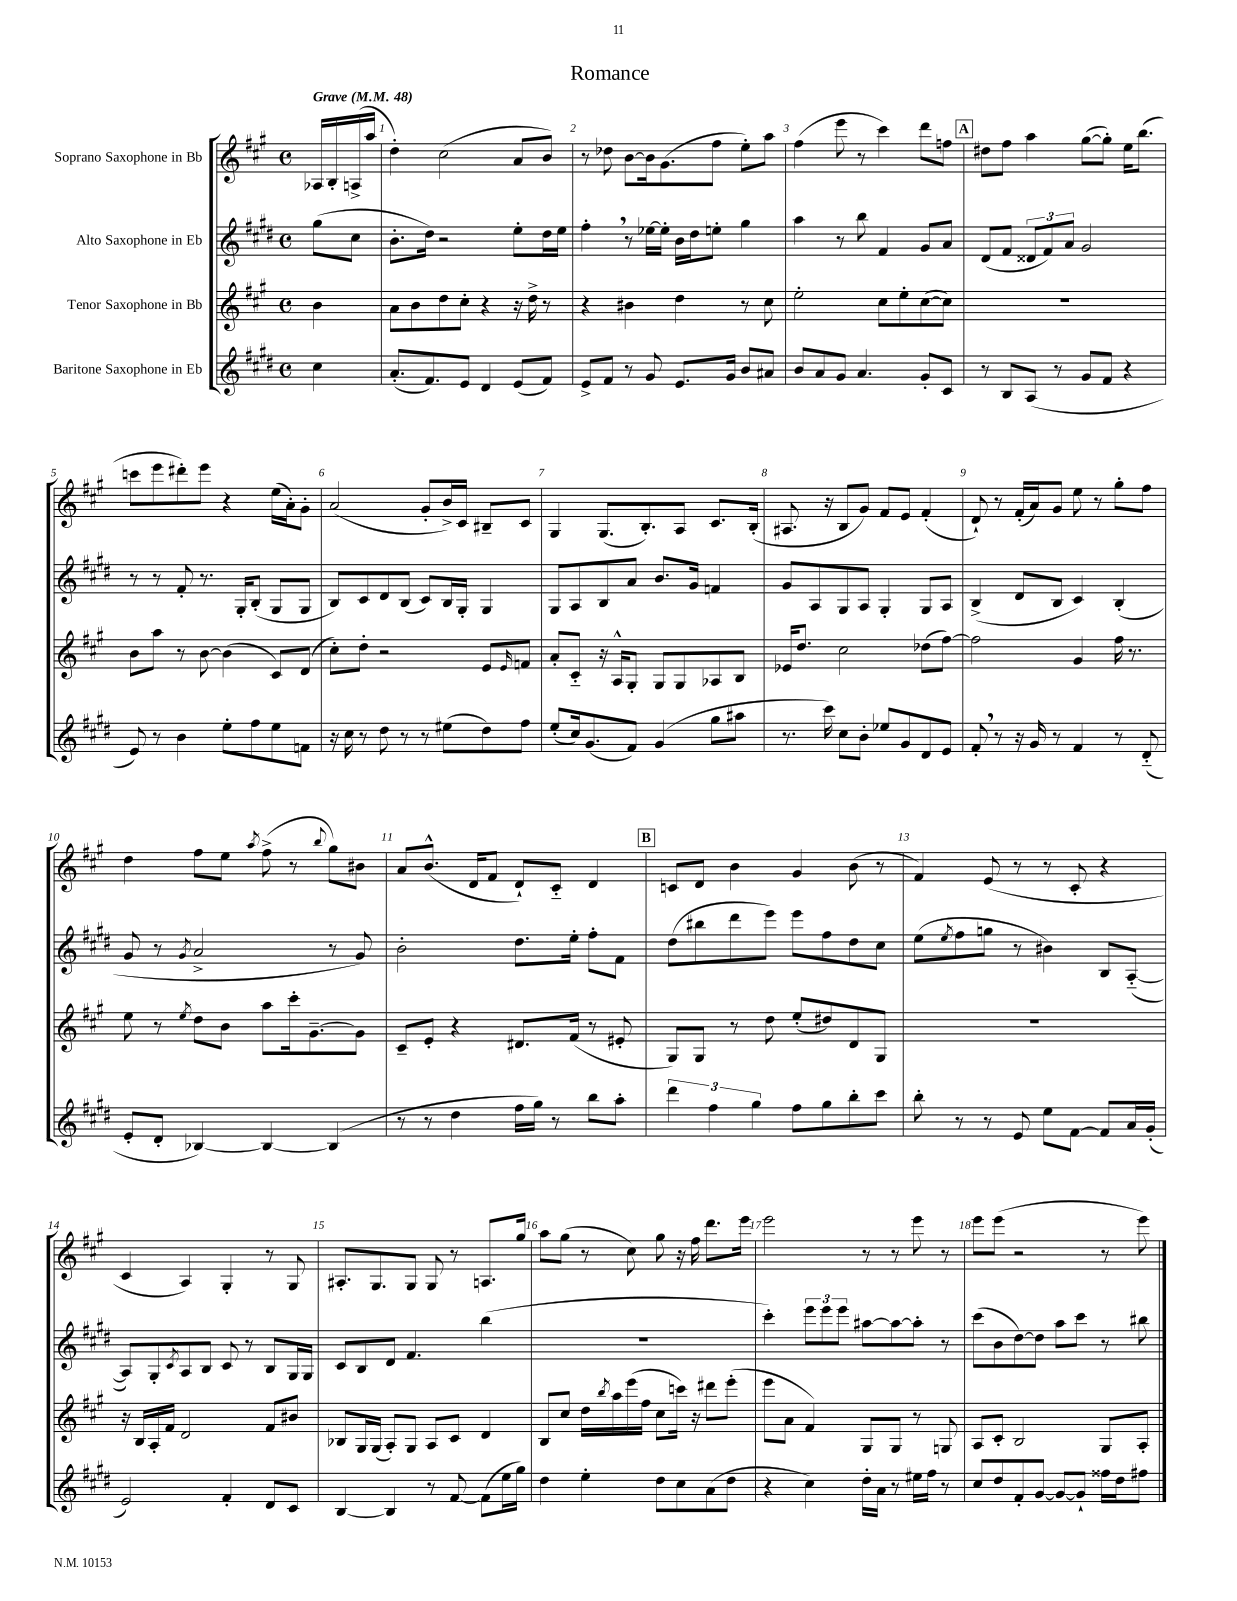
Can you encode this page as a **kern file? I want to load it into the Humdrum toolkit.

**kern	**kern	**kern	**kern
*staff4	*staff3	*staff2	*staff1
*clefG2	*clefG2	*clefG2	*clefG2
*k[f#c#g#d#]	*k[f#c#g#]	*k[f#c#g#d#]	*k[f#c#g#]
*M4/4	*M4/4	*M4/4	*M4/4
*met(c)	*met(c)	*met(c)	*met(c)
*MM48	*MM48	*MM48	*MM48
4cc#	4b	(8gg#	16A-
.	.	.	16B'
.	.	8cc#	(16A^
.	.	.	16aa
=	=	=	=
(8.a'	8a	8.b'	4dd')
.	8b	.	.
8.f#)	.	16dd#)	.
.	8dd	2r	(2cc#
8e	8cc#'	.	.
4d#	4r	.	.
(8e	16r	8ee'	8a
.	16dd^	.	.
8f#)	8r	16dd#	8b)
.	.	16ee	.
=	=	=	=
8e^	4r	4ff#'	8r
8f#	.	.	8dd-
8r	4b#	8r	[8b
8g#	.	[16ee-	16b]
.	.	16ee-']	(8.g#
8.e	4dd	16b	.
.	.	16dd#	.
.	.	8ee'	8ff#
16g#	.	.	.
8b	8r	4gg#	8ee')
8a#	8cc#	.	8aa
=	=	=	=
8b	2ee'	4aa	(4ff#
8a	.	.	.
8g#	.	8r	8eee
4.a	.	8bb	8r
.	8cc#	4f#	4ccc#)
.	8ee'	.	.
8g#'	([8cc#	8g#	8ddd
8c#	8cc#])	8a	8ff
=	=	=	=
8r	1r	(8d#	8dd#
8B	.	8f#	8ff#
(8A	.	12d##	4aa
.	.	12f#)	.
8r	.	.	.
.	.	12a	.
8g#	.	2g#	([8gg#
8f#	.	.	8gg#'])
4r	.	.	16ee
.	.	.	(8.bb
=	=	=	=
8e)	8b	8r	8ccc
8r	8aa	8r	8eee
4b	8r	8f#'	8ddd#')
.	[8b	8.r	8eee
8ee'	(4b]	.	4r
.	.	16G#'	.
8ff#	.	(8B'	.
8ee	8c#)	8G#	(16ee
.	.	.	16a')
8f	(8d	8G#	8g#'
=	=	=	=
16r	8cc#')	8B)	(2a
16cc#	.	.	.
8r	8dd'	8c#	.
8dd#	2r	8d#	.
8r	.	(8B	.
8r	.	8c#)	8g#'
(8ee#	.	16B	16b^)
.	.	16G#'	16c#
8dd#)	8e	4G#	8B#~
.	16qqe	.	.
8ff#	8f	.	8c#
=	=	=	=
(8ee'	8a'	8G#	4G#
16cc#)	8c#'~	8A	.
(8.g#	.	.	.
.	16r	8B	(8.G#
.	16A^^	.	.
8f#)	8G#'	8a	.
.	.	.	8.B')
(4g#	8G#	8.b	.
.	8G#	.	8A
.	.	16g#	.
8gg#	8A-	4f	8.c#
8aa#	8B	.	.
.	.	.	(16B'
=	=	=	=
8.r	16e-	8g#	8.A#
.	8.dd	.	.
.	.	8A	.
16ccc#)	.	.	16r
8cc#	2cc#	8G#	8B
8b'	.	8A	8g#)
8ee-	.	4G#'	8f#
8g#	.	.	8e
8d#	(8dd-	8G#	(4f#'
8e	[8ff#)	8A	.
=	=	=	=
8f#'	2ff#]	(4B^	8d`)
8r	.	.	8r
16r	.	8d#	(16f#'
16g#	.	.	16a)
8r	.	8B	8g#
4f#	4g#	4c#)	8ee
.	.	.	8r
8r	16ff#	(4B'	8gg#'
.	8.r	.	.
(8d#'~	.	.	8ff#
=	=	=	=
8e'	8ee	8g#	4dd
8d#'	8r	8r	.
.	8qee	8qg#	.
[4B-)	8dd	2a^	8ff#
.	8b	.	8ee
.	.	.	8qaa
4B-_	8aa	.	(8ff#^
.	16ccc#'	.	8r
.	[8.g#~	.	.
.	.	.	8qqbb
(4B-]	.	8r	8gg#)
.	8g#]	8g#)	8b#
=	=	=	=
8r	8c#~	2b'	8a
8r	8e'	.	(8.b^^
4dd#	4r	.	.
.	.	.	16d
.	.	.	8f#
16ff#	8.d#	8.dd#	8d`)
16gg#)	.	.	.
8r	.	.	8c#'~
.	(16f#	16ee'	.
8bb	8r	8ff#'	4d
8aa'	8e#'	8f#	.
=	=	=	=
6ddd#	8G#)	(8dd#	8c
.	8G#	8bb#	8d
6ff#	.	.	.
.	8r	8ddd#	4b
6gg#	.	.	.
.	8dd	8eee)	.
8ff#	(8ee'	8eee	4g#
8gg#	8dd#)	8ff#	.
8bb'	8d	8dd#	(8b
8ccc#	8G#	8cc#	8r
=	=	=	=
8bb'	1r	(8ee	4f#)
.	.	8qee	.
8r	.	8ff#	.
8r	.	8gg	(8e
8e	.	8r	8r
8ee	.	4b#)	8r
[8f#	.	.	8c#'
8f#]	.	8B	4r
16a	.	([8A'~	.
(16g#'	.	.	.
=	=	=	=
2e)	16r	8A])	4c#
.	16B	.	.
.	16A'	8G#'	.
.	16f#	.	.
.	.	8qc#	.
.	2d	8A	4A)
.	.	8B	.
4f#'	.	8c#	4G#'
.	.	8r	.
8d#	8f#	8B	8r
8c#	8b#	16G#	8G#
.	.	16G#	.
=	=	=	=
[4B	8B-	8c#	8.A#'
.	16G#	8B	.
.	(16G#	.	8.G#
4B]	8A')	8d#	.
.	8G#	4.f#	8G#
8r	8A	.	8G#
[8f#	8c#	.	8r
(8f#]	4d	(4bb	8.A
16ee	.	.	.
16gg#)	.	.	16gg#
=	=	=	=
4dd#	8B	1r	8aa
.	8cc#	.	(8gg#
4ee'	16dd	.	8r
.	8qbb	.	.
.	16aa	.	.
.	(16eee	.	8cc#)
.	16ff#	.	.
8dd#	8cc#	.	8gg#
8cc#	16ccc)	.	16r
.	16r	.	16ff#
(8a	8ddd#	.	8.ddd
8dd#	(8eee'	.	.
.	.	.	16eee
=	=	=	=
4r	8eee	4ccc#')	2eee
.	8a	.	.
4cc#)	4f#)	12eee	.
.	.	12eee	.
.	.	12eee	.
16dd#'	8G#	[8aa#	8r
16a	.	.	.
8r	8G#	8aa#_	8r
16ee#	8r	8aa#']	8eee
16ff#	.	.	.
8r	8G	8r	8r
=	=	=	=
8cc#	8A	(8ccc#	8eee
8dd#	8c#'	8b	(8eee
8f#'	2B	[8dd#)	2r
[8g#	.	8dd#]	.
8g#_	.	8aa	.
8g#`]	.	8ccc#	.
16ff##	8G#	8r	8r
16dd#	.	.	.
8ff#	8A'	8bb#	8eee)
==	==	==	==
*-	*-	*-	*-
